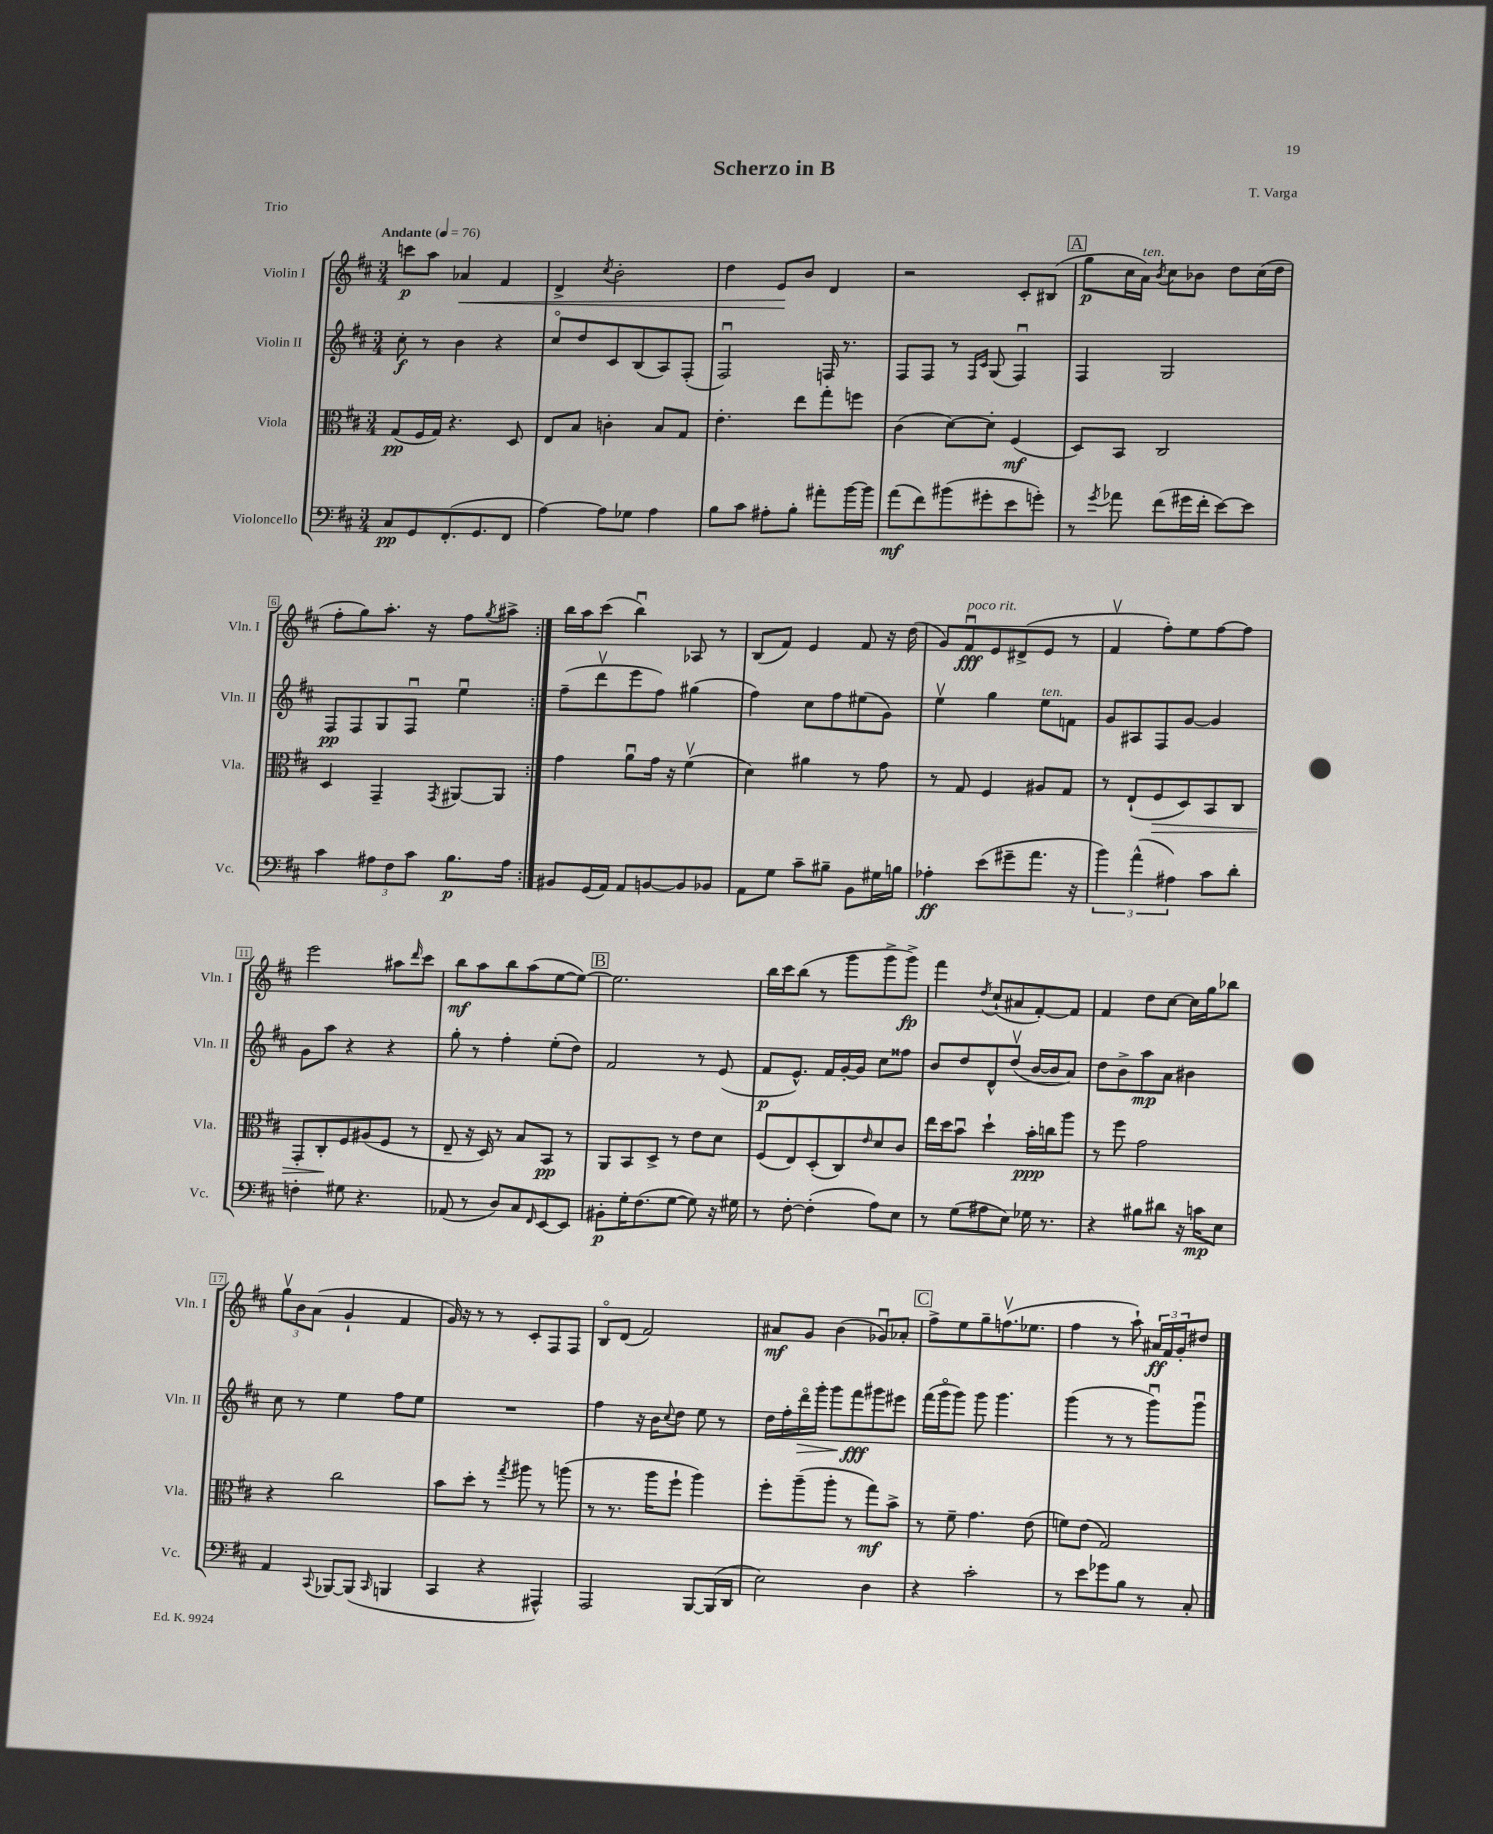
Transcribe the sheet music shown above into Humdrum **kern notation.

**kern	**kern	**kern	**kern
*staff4	*staff3	*staff2	*staff1
*clefF4	*clefC3	*clefG2	*clefG2
*k[f#c#]	*k[f#c#]	*k[f#c#]	*k[f#c#]
*M3/4	*M3/4	*M3/4	*M3/4
*MM76	*MM76	*MM76	*MM76
8C#/L	(8G/L	8cc#'\	8ccc\L
8GG/	16F#/L	8r	8aa\J
.	16G/JJ)	.	.
(8.FF#'/	4.r	4b\	4a-/
8.GG/	.	.	.
.	.	4r	4f#/
8FF#/J	8D/	.	.
=	=	=	=
[4A\)	8E/L	8cc#o/L	4d^/
.	8B/J	8dd/	.
.	.	.	8qcc#/
8A\]L	4c'\	8c#/	2b'\
8G-\J	.	(8B/	.
4A\	8B/L	8A/)	.
.	8G/J	(8F#'/J	.
=	=	=	=
8B\L	4.e'\	2F#u/)	4dd\
8c#\J	.	.	.
8A#'\L	.	.	8e/L
8B'\J	8ee\L	.	8b/J
8a#'\L	8gg'\	16F/	4d/
.	.	8.r	.
[16b\L	8ff\J	.	.
16b\]JJ	.	.	.
=	=	=	=
(8a\L	(4c#\	8F#/L	2r
8f#\)	.	8F#/J	.
(8b#\	[8d\L)	8r	.
.	.	16qqF#/LL	.
.	.	16qqc#/JJ	.
8g#'\	8d'\]J	(8G/	.
8e\	(4F#/	4F#u/)	8c#'/L
8g'\J)	.	.	(8B#/J
=	=	=	=
8r	8D/L)	4F#/	8gg\L
8qg/	.	.	.
8a-\	8BB/J	.	16cc#\L
.	.	.	16a\JJ)
.	.	.	8qb/
(8f#\L	2C#/	2G/	8cc#\L
16g#\L	.	.	8b-\J
16f#'\JJ	.	.	.
[8e\L)	.	.	8dd\L
8e\]J	.	.	(16cc#\L
.	.	.	16dd\JJ
=	=	=	=
4c#\	4D/	8F#/L	8ff#'\L
.	.	8F#/	8gg\)
12A#\L	4GG~/	8G/	8.aa'\J
12F#\	.	.	.
.	.	8F#u/J	.
12c#\J	.	.	.
.	.	.	16r
.	8qGG/	.	.
8.B\L	[8AA#/L	4eeu\	8ff#\L
.	.	.	8qgg/
.	8AA#/]J	.	8aa#^\J
16A#\Jk	.	.	.
=:|!	=:|!	=:|!	=:|!
8BB#/L	4g\	(8ff#~\L	16bb\LL
.	.	.	16aa\J
(16GG/L	.	8dddv\	(8ccc#\J
16AA/JJ)	.	.	.
8AA/L	8au\L	8eee\	4bbu\)
[8BB/	16g\Jk	8ff#\J)	.
.	16r	.	.
8BB/]	(4f#v\	(4gg#\	8A-/
8BB-/J	.	.	8r
=	=	=	=
8AA\L	4d\)	4ff#\)	(8B/L
8G\J	.	.	8f#/J)
8c#~\L	4a#\	8cc#\L	4e/
8B#~\J	.	8ff#\	.
8BB\L	8r	(8ee#\	8f#/
16G#\L	8g\	8g\J)	16r
16B\JJ	.	.	(16dd\
=	=	=	=
4A-'\	8r	4eev\	8g/L)
.	8G/	.	8f#u/
(8e\L	4F#/	4gg\	8e/
8g#~\	.	.	(8d#^/
8.a\J	8A#/L	8ee\L	8e/J
.	8G/J	8f\J	8r
16r	.	.	.
=	=	=	=
6b\)	8r	8g/L	4f#v/
.	(8E`/L	8A#/	.
(6a^^\	.	.	.
.	8F#/	8F#/	8ff#'\L)
6A#\)	.	.	.
.	8D/)	[8g/J	8ee\
8c#\L	8BB/	4g/]	[8ff#\
8d'\J	8C#/J	.	8ff#\]J
=	=	=	=
4F'\	8GG'/L	8g\L	2eee\
.	8C#'/	8aa\J	.
8G#\	8F#/	4r	.
4.r	(8A#/	.	.
.	8F#/J	4r	8aa#\L
.	.	.	16qqddd/
.	8r	.	8ccc#\J
=	=	=	=
(8AA-/	8E~/	8gg'\	8bb\L
8r	16r	8r	8aa\
.	16D/)	.	.
8D/L)	8r	4ff#'\	8bb\
8C#/	8B/L	.	(8aa\
16qqFF#/	.	.	.
[8EE/	8BB/J	(8ee'\L	[8ee\
8EE/]J	8r	8dd\J)	8ee\_J)
=	=	=	=
8BB#'\L	8AA/L	2f#/	2.ee\]
16G'\K	8BB/	.	.
(8.F#\	.	.	.
.	8D^/J	.	.
[8G\J	8r	.	.
8G\])	8e\L	8r	.
16r	8d\J	(8e/	.
16G#\	.	.	.
=	=	=	=
8r	(8F#/L	8f#/L	16bb\LL
.	.	.	16ccc#\J
[8F#'\	8E/)	8.e^^/J)	(8bb\J
(4F#'\]	(8D'/	.	8r
.	.	16f#/LL	.
.	8C#/)	[16g'/	8ggg\L
.	.	16g/]JJ	.
.	16qqe/	.	.
8A\L)	8d/	8cc#\L	8ggg^\
8E\J	8c#/J	8ff##\J	8ggg^\J)
=	=	=	=
8r	16ee\LL	8b/L	4fff#\
.	16dd\J	.	.
(8G\L	8bu\J	8dd/	.
.	.	.	8qdd/
8A#\	4dd`\	8d^^/	(8cc#`/L
8E\J)	.	(8ddv/J	8a#/
16G-\	16b'\LL	[16b/LL	[8f#'/)
8.r	16cc\J	16b/]J	.
.	8aa\J	8a/J)	8f#/]J
=	=	=	=
4r	8r	8dd\L	4f#/
.	8ff#\	8b^\	.
8B#\L	2g\	8aa\	8dd\L
8d#\J	.	8a\J	[8cc#\J
16r	.	4b#\	16cc#\]LL
16c\LK	.	.	16gg\J
8E\J	.	.	8bb-\J
=	=	=	=
4AA/	4r	8cc#\	12ggv\L
.	.	.	12b\
.	.	8r	.
.	.	.	(12a\J
8qqCC#/	.	.	.
[8BBB-/L	2cc#\	4ee\	4g`/
(8BBB-/]J	.	.	.
16qqCC#/	.	.	.
4BBB/	.	8ff#\L	4f#/
.	.	8ee\J	.
=	=	=	=
4CC#/	8b\L	2.r	16g/)
.	.	.	16r
.	8dd'\J	.	8r
4r	8r	.	8r
.	8qgg/	.	.
.	8aa#\	.	8c#'/L
4AAA#^^/)	8r	.	8F#/
.	(8aa\	.	8F#/J
=	=	=	=
2AAA/	8r	4ff#\	8Bo/L
.	8.r	.	(8d/J
.	.	16r	2f#/)
.	16aa\LK	16b\LK	.
.	.	8qqcc#/	.
.	8ff#`\J	8dd\J	.
[8BBB/L	4aa\)	8ee\	.
(16BBB/]L	.	8r	.
16DD/JJ	.	.	.
=	=	=	=
2E\)	8ff#'\L	16dd\LL	8a#/L
.	.	16ff#'\	.
.	(8aa~\	16dddo\	8g/J
.	.	16ggg'\JJ	.
.	8aa'\J	8ggg\L	(4b\
.	8r	8fff#\	.
4D\	8gg\L)	8ggg#\	8g-u/L)
.	8b^\J	8eee#\J	8a-'/J
=	=	=	=
4r	8r	(16fff#\LL	8ff#^\L
.	.	16gggo\J	.
.	8f#~\	8ggg\J)	8ee\
2c#'\	4.g\	8ggg\	8gg~\
.	.	4.ggg\	(8.ffv\
.	.	.	8.ee-\J
.	(8e\	.	.
=	=	=	=
8r	8f\L)	(4ggg\	4ff#\
8e\L	(8e\J	.	.
8g-\	2G/)	8r	8r
8B\J	.	8r	8aa`\)
8r	.	8gggu\L)	24a#/LL
.	.	.	24f#/
.	.	.	24g'/J
8C#'/	.	8gggu\J	8dd#/J
==	==	==	==
*-	*-	*-	*-
